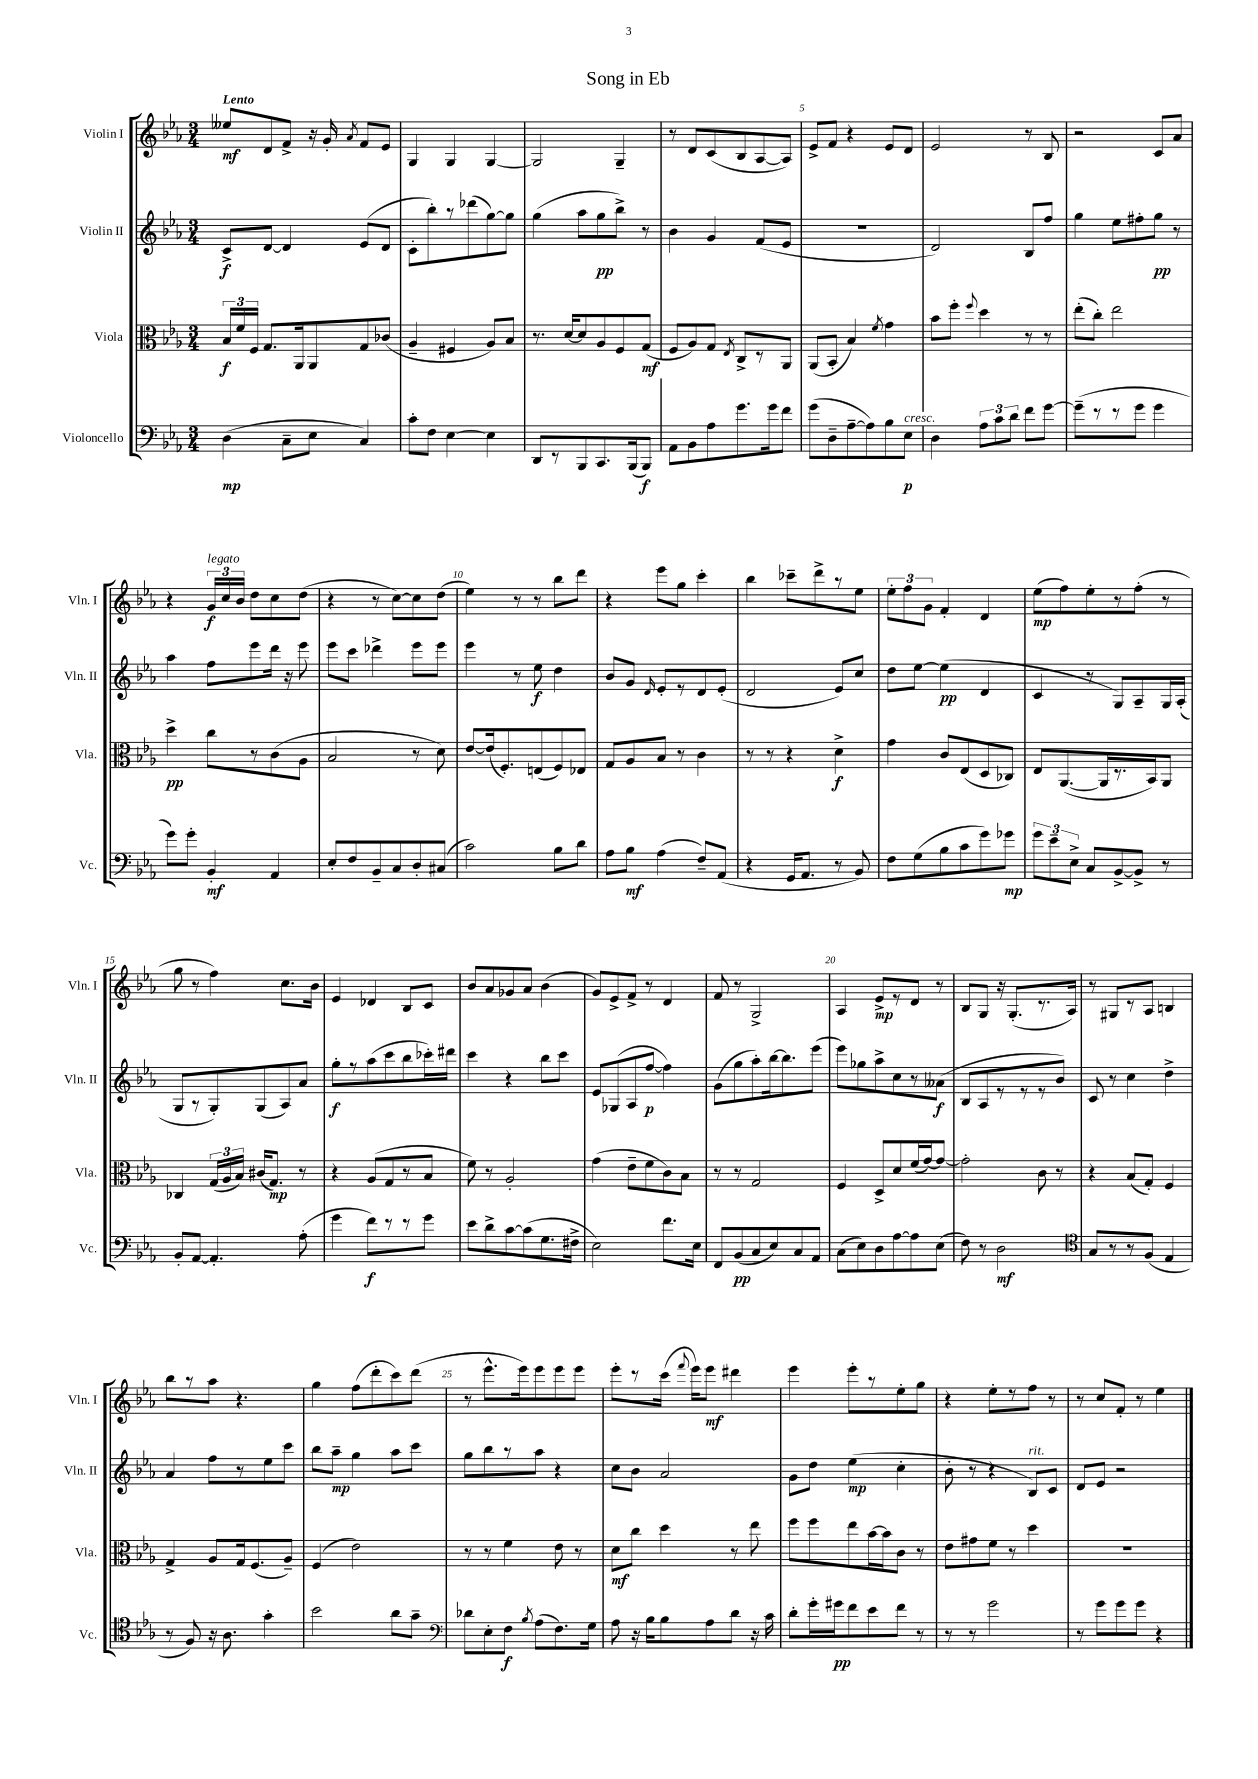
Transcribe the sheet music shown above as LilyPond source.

\header { title = "Song in Eb" }
<<
\new StaffGroup <<
\new Staff = "s0" \with { instrumentName = "Violin I" shortInstrumentName = "Vln. I" } {
    \clef treble \key ees \major \numericTimeSignature \time 3/4 \tempo "Lento"
    \autoBeamOff eeses''8[\mf d'8 f'8]-> r16 g'16-. \acciaccatura { aes'8 } f'8[ ees'8] |
    g4 g4 g4~ |
    g2 g4-- |
    r8 d'8[ c'8( bes8 aes8~ aes8]) |
    ees'8[-> f'8] r4 ees'8[ d'8] |
    ees'2 r8 bes8 |
    r2 c'8[ aes'8] |
    r4 \tuplet 3/2 { g'16[\f^\markup { \italic "legato" } c''16 bes'16] } d''8[ c''8 d''8]( |
    r4 r8 c''8[~) c''8 d''8]( |
    ees''4) r8 r8 bes''8[ d'''8] |
    r4 ees'''8[ g''8] c'''4-. |
    bes''4 ces'''8[-- d'''8-> r8 ees''8] |
    \tuplet 3/2 { ees''8[-. f''8 g'8] } f'4-. d'4 |
    ees''8[\mp( f''8) ees''8-. r8 f''8]-.( r8 |
    g''8 r8 f''4) c''8.[ bes'16] |
    ees'4 des'4 bes8[ c'8] |
    bes'8[ aes'8 ges'8 aes'8] bes'4( |
    g'8[) ees'8-> f'8]-> r8 d'4 |
    f'8 r8 g2-> |
    aes4 ees'8[->\mp r8 d'8] r8 |
    bes8[ g8] r16 g8.[-.( r8. aes16]) |
    r8 gis8[ r8 aes8] b4 |
    bes''8[ r8 aes''8] r4. |
    g''4 f''8[( d'''8-. c'''8) d'''8]( |
    r8 ees'''8.[-^ ees'''16) ees'''8 ees'''8 ees'''8] |
    ees'''8[-. r8 c'''16]( \appoggiatura { f'''8 } ees'''16[) ees'''8]\mf dis'''4 |
    ees'''4 ees'''8[-. r8 ees''8-. g''8] |
    r4 ees''8[-. r8 f''8] r8 |
    r8 c''8[ f'8]-. r8 ees''4 \bar "|." |
}
\new Staff = "s1" \with { instrumentName = "Violin II" shortInstrumentName = "Vln. II" } {
    \clef treble \key ees \major \numericTimeSignature \time 3/4
    \autoBeamOff c'8[->\f d'8]~ d'4 ees'8[( d'8] |
    c'8[-. bes''8-.) r8 des'''8( g''8~) g''8] |
    g''4( aes''8[ g''8\pp bes''8]->) r8 |
    bes'4 g'4 f'8[( ees'8] |
    R2. |
    d'2) bes8[ f''8] |
    g''4 ees''8[ fis''8-. g''8]\pp r8 |
    aes''4 f''8[ ees'''8 d'''16] r16 ees'''8 |
    ees'''8[ c'''8] des'''4-> ees'''8[ ees'''8] |
    ees'''4 r8 ees''8\f d''4 |
    bes'8[ g'8] \grace { d'16 } ees'8[-. r8 d'8 ees'8]-.( |
    d'2 ees'8[) c''8] |
    d''8[ ees''8]~ ees''4\pp( d'4 |
    c'4 r8 g8[) aes8-- g16 aes16]-.( |
    g8[ r8 g8-.) g8( aes8) aes'8] |
    g''8[-.\f r8 aes''8( c'''8 bes''8 ces'''16-.) dis'''16] |
    c'''4 r4 bes''8[ c'''8] |
    ees'8[ ges8( aes8 f''8]~\p f''4) |
    g'8[( g''8 aes''8-.) bes''16~ bes''8. ees'''8]( |
    ees'''8[) ges''8 aes''8-> c''8 r8 aeses'8]\f( |
    bes8[ aes8 r8 r8 r8 bes'8]) |
    c'8 r8 c''4 d''4-> |
    aes'4 f''8[ r8 ees''8 c'''8] |
    bes''8[ aes''8]--\mp g''4 aes''8[ c'''8] |
    g''8[ bes''8 r8 aes''8] r4 |
    c''8[ bes'8] aes'2 |
    g'8[ d''8] ees''4\mp( c''4-. |
    bes'8-. r8 r4 bes8[^\markup { \italic "rit." }) c'8] |
    d'8[ ees'8] r2 \bar "|." |
}
\new Staff = "s2" \with { instrumentName = "Viola" shortInstrumentName = "Vla." } {
    \clef alto \key ees \major \numericTimeSignature \time 3/4
    \autoBeamOff \tuplet 3/2 { bes16[\f f'16 f16] } g8.[ aes,16 aes,8 g8 ces'8]( |
    aes4-- fis4 aes8[) bes8] |
    r8. d'16[~ d'8 aes8 f8 g8]\mf( |
    f8[ aes8) g8] \acciaccatura { ees8 } c8[-> r8 aes,8] |
    aes,8[( bes,8]-. bes4) \acciaccatura { f'8 } g'4 |
    bes'8[ f''8]-. \appoggiatura { f''8 } d''4 r8 r8 |
    ees''8[-.( c''8]-.) ees''2 |
    d''4->\pp c''8[ r8 c'8( aes8] |
    bes2 r8 d'8) |
    ees'8[~ ees'16( f8.-.) e8( f8) ees8] |
    g8[ aes8 bes8] r8 c'4 |
    r8 r8 r4 d'4->\f |
    g'4 c'8[ ees8( d8 ces8]) |
    ees8[ aes,8.~( aes,16 r8. bes,16) aes,8] |
    ces4 \tuplet 3/2 { g16[( aes16 bes16]) } cis'16[( g8.]\mp) r8 |
    r4 aes8[( g8 r8 bes8] |
    f'8) r8 aes2-. |
    g'4( ees'8[-- f'8 c'8) bes8] |
    r8 r8 g2 |
    f4 d8[-> d'8 f'16( g'16~) g'8]~ |
    g'2-. c'8 r8 |
    r4 bes8[( g8]-.) f4 |
    g4-> aes8[ g16 f8.( aes8]--) |
    f4( ees'2) |
    r8 r8 f'4 ees'8 r8 |
    d'8[\mf c''8] d''4 r8 ees''8 |
    f''8[ f''8 ees''8 bes'16~ bes'16 c'8] r8 |
    ees'8[ gis'8 f'8] r8 d''4 |
    R2. \bar "|." |
}
\new Staff = "s3" \with { instrumentName = "Violoncello" shortInstrumentName = "Vc." } {
    \clef bass \key ees \major \numericTimeSignature \time 3/4
    \autoBeamOff d4\mp( c8[-- ees8] c4) |
    c'8[-. f8] ees4~ ees4 |
    d,8[ r8 bes,,8 c,8. bes,,16( bes,,8]\f) |
    aes,8[ bes,8 aes8 g'8. g'16 f'8] |
    g'8[( d8-- aes8~-- aes8) bes8 ees8]\p^\markup { \italic "cresc." } |
    d4 \tuplet 3/2 { aes8[ c'8 d'8] } f'8[ g'8]~ |
    g'8[--( r8 r8 g'8] g'4 |
    g'8[) g'8]-. bes,4-.\mf aes,4 |
    ees8[-. f8 bes,8-- c8 d8-. cis8]( |
    c'2) bes8[ d'8] |
    aes8[ bes8]\mf aes4( f8[--) aes,8]( |
    r4 g,16[ aes,8.] r8 bes,8) |
    f8[ g8( bes8 c'8 g'8) ges'8]\mp |
    \tuplet 3/2 { g'8[ ees'8-- ees8]-> } c8[ bes,8~-> bes,8]-> r8 |
    bes,8[-. aes,8]~ aes,4.-. aes8-.( |
    g'4 f'8[\f) r8 r8 g'8] |
    ees'8[ d'8-> c'8~ c'8( g8. fis16]-> |
    ees2) f'8.[ ees16] |
    f,8[ bes,8\pp( c8 ees8) c8 aes,8] |
    c8[( ees8) d8 aes8~ aes8 ees8]( |
    f8) r8 d2\mf |
    \clef tenor g8[ r8 r8 f8]( ees4 |
    r8 f8) r16 aes8. g'4-. |
    bes'2 aes'8[ g'8]-- |
    \clef bass des'8[ ees8-. f8]\f \acciaccatura { bes8 } aes8[( f8.) g16] |
    aes8 r16 bes16[ bes8 aes8 d'8] r16 c'16 |
    d'8[-. g'16-. gis'16\pp f'8 ees'8 f'8] r8 |
    r8 r8 g'2 |
    r8 g'8[ g'8 g'8] r4 \bar "|." |
}
>>
>>
\layout { \context { \Score \override BarNumber.break-visibility = ##(#f #t #t) barNumberVisibility = #(every-nth-bar-number-visible 5) } }
